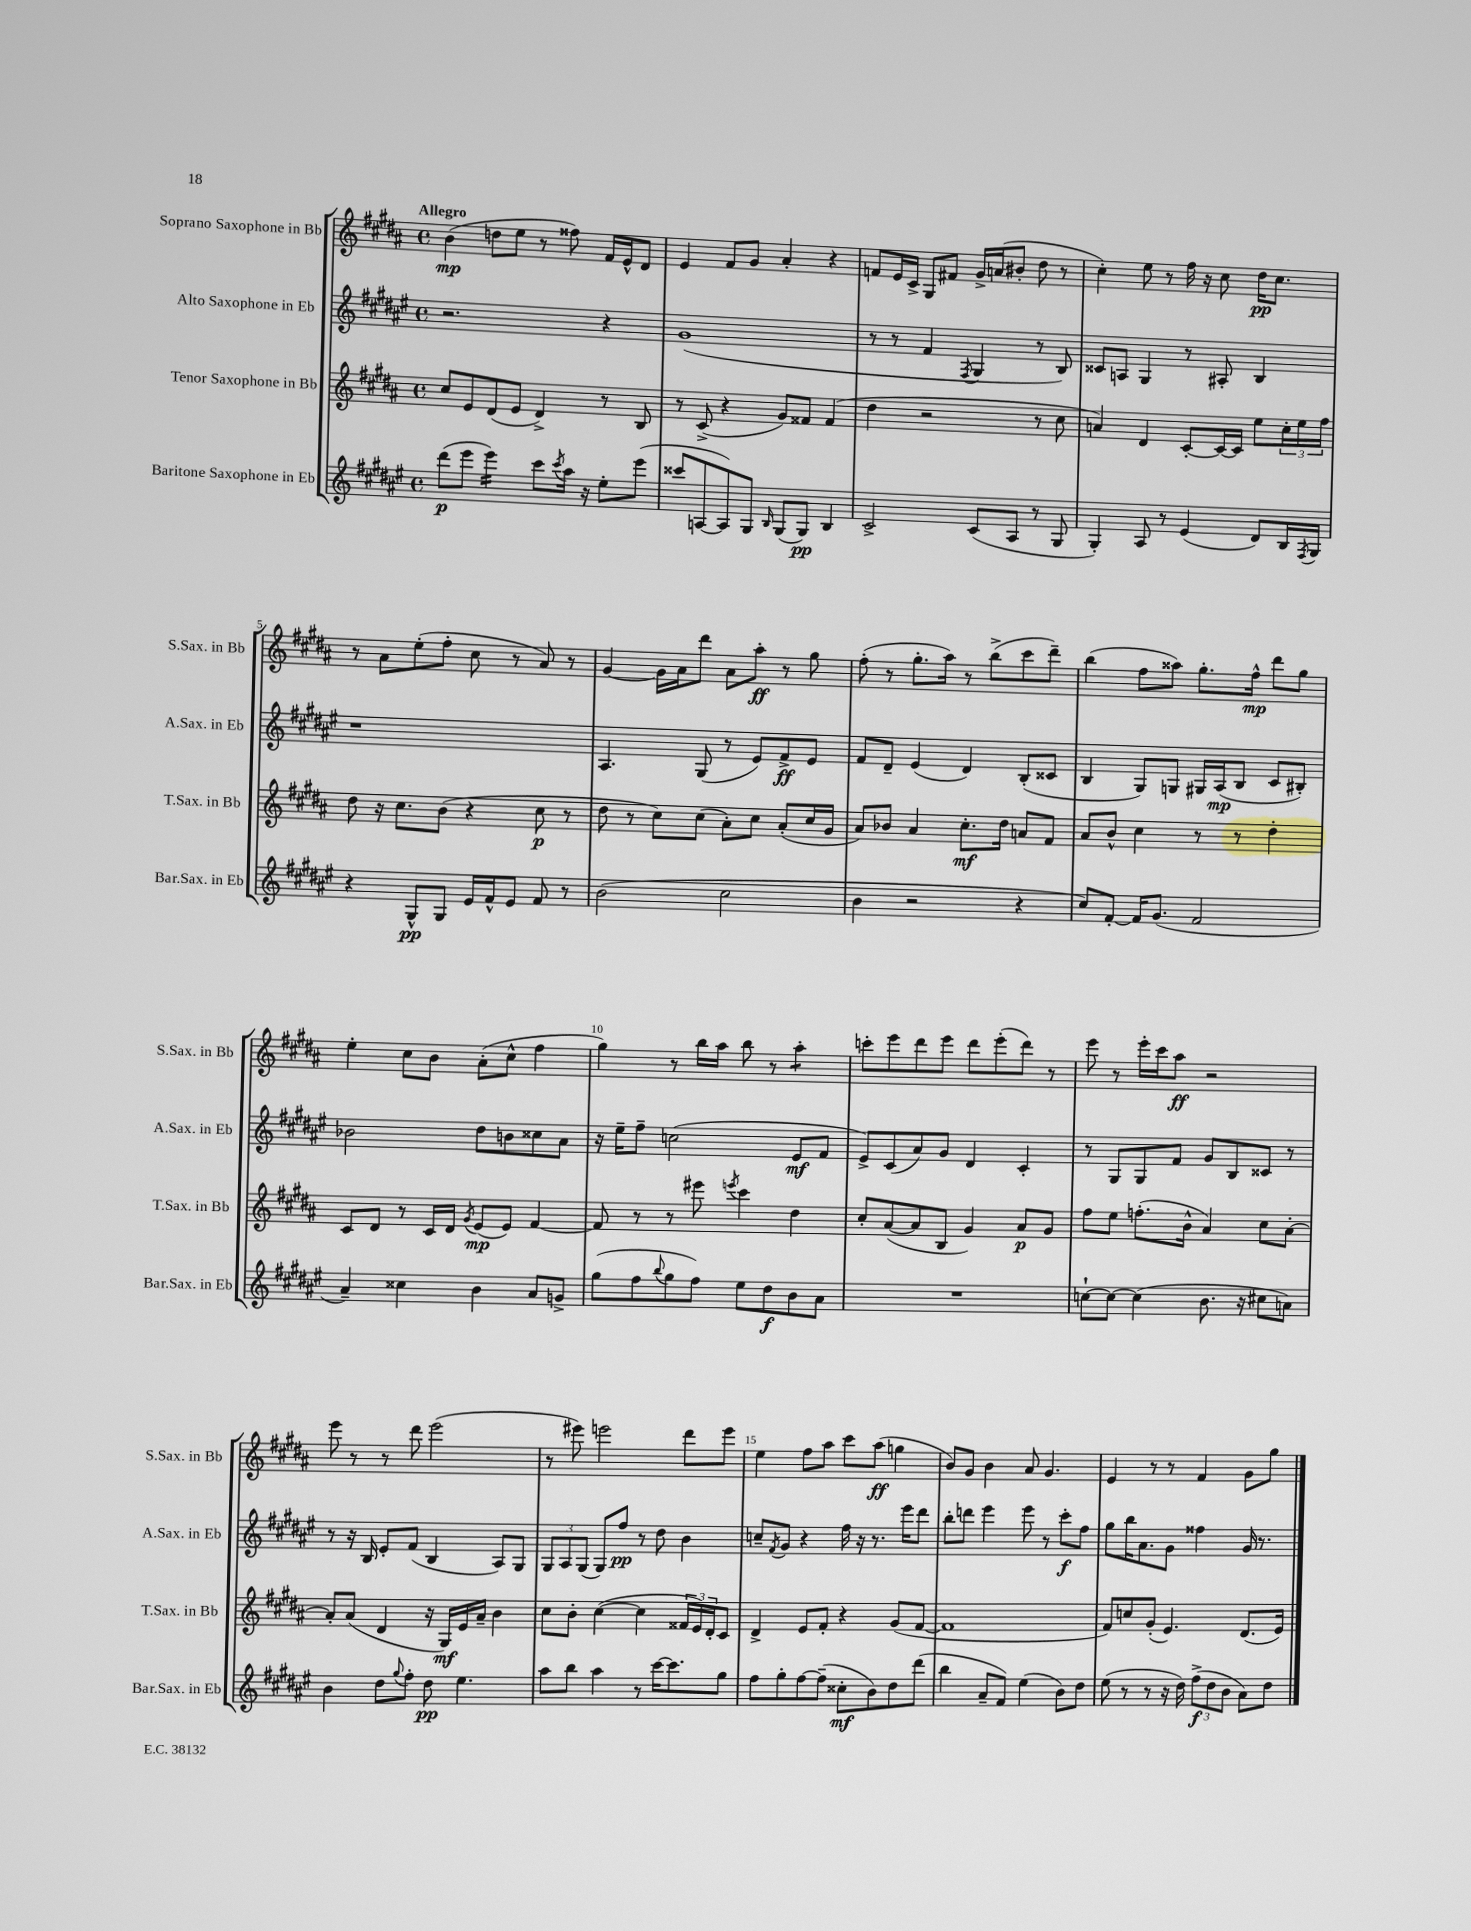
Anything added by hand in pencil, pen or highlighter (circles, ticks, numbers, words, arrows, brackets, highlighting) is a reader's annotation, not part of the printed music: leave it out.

**kern	**kern	**kern	**kern
*staff4	*staff3	*staff2	*staff1
*clefG2	*clefG2	*clefG2	*clefG2
*k[f#c#g#d#a#e#]	*k[f#c#g#d#a#]	*k[f#c#g#d#a#e#]	*k[f#c#g#d#a#]
*M4/4	*M4/4	*M4/4	*M4/4
*met(c)	*met(c)	*met(c)	*met(c)
(8ddd#\L	8cc#/L	2.r	(4b\
8eee#\J	8e/	.	.
4eee#\)	(8d#/	.	8dd\L
.	8e/J	.	8ee\J
8ccc#\L	4d#^/)	.	8r
8qccc#/	.	.	.
16aa#\Jk	.	.	8ff##\)
16r	.	.	.
8ee#'\L	8r	4r	16f#/LL
.	.	.	16e^^/J
(8eee#\J	8B/	.	8d#/J
=	=	=	=
8ccc##/L	8r	(1g#	4e/
[8A/	(8c#^/	.	.
8A/])	4r	.	8f#/L
8G#/J	.	.	8g#/J
16qqB/	.	.	.
(8G#/L	8g#/L)	.	4a#'/
8G#/J)	8f##/J	.	.
4B/	(4f##/	.	4r
=	=	=	=
2c#^/	4dd#\	8r	8f/L
.	.	8r	16e/L
.	.	.	16c#^/JJ
.	2r	4f#/	8G#/L
.	.	.	8f#/J
.	.	8qF#/	.
(8c#/L	.	4G#/	16g#^/LL
.	.	.	(16a/J
8A#/J	.	.	8b#'/J
8r	8r	8r	8dd#\
8G#/	8cc#\	8B/)	8r
=	=	=	=
4G#'/)	4a/)	8c##/L	4cc#'\)
.	.	8A/J	.
8A#/	4d#/	4G#/	8ee\
8r	.	.	8r
(4e#/	[8c#'/L	8r	16ff#\
.	.	.	16r
.	16c#/_L	8A#'/	8cc#\
.	16c#/]JJ	.	.
8d#/L)	8ee\L	4B/	16dd#\LK
.	.	.	8.cc#\J
16B/L	24cc#'\L	.	.
.	24ee\	.	.
8qF#/	.	.	.
16G#/JJ	.	.	.
.	24ff#\JJ	.	.
=	=	=	=
4r	8dd#\	1r	8r
.	16r	.	8a#\L
.	8.cc#\L	.	.
8G#^^/L	.	.	(8ee'\
8G#/J	(8b\J	.	8ff#'\J
16e#/LL	4r	.	8cc#\
16f#^^/J	.	.	.
8e#/J	.	.	8r
8f#/	8cc#\	.	8a#/)
8r	8r	.	8r
=	=	=	=
(2b\	8dd#\	4.A#/	[4g#/
.	8r	.	.
.	8cc#\L)	.	16g#\]LL
.	.	.	16a#\J
.	(8cc#\J	(8G#/	8ddd#\J
2cc#\	8a#'\L)	8r	8a#\L
.	8cc#\J	8e#/L)	8aa#'\J
.	(8a#'/L	8f#^/	8r
.	16cc#/L	8e#/J	8gg#\
.	16g#/JJ	.	.
=	=	=	=
4b\	8a#/L)	8f#/L	(8ff#'\
.	8b-/J	8d#~/J	8r
2r	4a#/	(4e#/	8.gg#'\L
.	.	.	16aa#\Jk)
.	8.cc#'\L	4d#/)	8r
.	.	.	(8bb^\L
.	16dd#\Jk	.	.
4r	8a/L	(8B'/L	8ccc#\
.	8f#/J	8c##/J	8ddd#~\J)
=	=	=	=
8cc#/L)	8a#/L	4B/	(4bb\
[8f#'/J	8b^^/J	.	.
16f#/]LK	4cc#\	8G#/L)	8ff#\L
(8.g#/J	.	.	.
.	.	8G/J	8aa##\J)
2f#/	8r	16G#/LL	8.gg#'\L
.	.	(16A#/J	.
.	8r	8B/J	.
.	.	.	16ff#^^\Jk
.	4dd#'\	8c#/L	8ddd#\L
.	.	8B#'/J)	8gg#\J
=	=	=	=
4a#~/)	8c#/L	2b-\	4ee'\
.	8d#/J	.	.
4cc##\	8r	.	8cc#\L
.	16c#/LL	.	8b\J
.	16d#/JJ	.	.
.	8qg#/	.	.
4b\	(8e/L	8dd#\L	(8a#'\L
.	8e/J)	8b\	8cc#^^\J
8a#/L	[4f#/	8cc##\	4ff#\
8g^/J	.	8a#\J	.
=	=	=	=
(8gg#\L	8f#/]	16r	4gg#\)
.	.	16ee#~\LK	.
8ff#\	8r	8ff#~\J	.
8qqbb/	.	.	.
8gg#\	8r	(2cc\	8r
8ff#\J)	8eee#\	.	16bb\LL
.	.	.	16aa#\JJ
.	8qeee/	.	.
8ee#\L	4ccc#\	.	8bb\
8dd#\	.	.	8r
8b\	4dd#\	8e#/L	4aa#'\
8a#\J	.	8f#/J	.
=	=	=	=
1r	8cc#'/L	8e#^/L)	8ccc'\L
.	([8a#/	(8c#/	8eee\
.	8a#/]	8a#/)	8ddd#\
.	8B/J	8g#/J	8eee\J
.	4g#/)	4d#/	8ddd#\L
.	.	.	(8eee'\
.	8a#/L	4c#'/	8ddd#\J)
.	8g#/J	.	8r
=	=	=	=
[8cc`\L	8ff#\L	8r	8eee\
8cc\_J	8ee\J	8G#/L	8r
(4cc\]	(8.ff'\L	8G#/	16eee'\LL
.	.	.	16ccc#\J
.	.	8f#/J	8aa#\J
.	16b^^\Jk	.	.
8.b\	4a#/)	8g#/L	2r
.	.	8B/	.
16r	.	.	.
8cc#\L	8cc#\L	8c##/J	.
8a\J)	[8a#'\J	8r	.
=	=	=	=
4b\	8a#'/]L	8r	8eee\
.	(8a#/J	16r	8r
.	.	16B/	.
8dd#\L	4d#/	8e#'/L	8r
8qqgg#/	.	.	.
8ff#'\J	.	(8f#/J	8ddd#\
8dd#\	16r	4B/	(2eee\
.	16G#/LL)	.	.
4.ee#\	16e/	.	.
.	16a#~/JJ	.	.
.	4b\	8A#/L)	.
.	.	8G#/J	.
=	=	=	=
8aa#\L	8cc#\L	12G#/L	8r
.	.	12A#/	.
8bb\J	8b'\J	.	8eee#\)
.	.	(12G#/J	.
4aa#\	([4cc#\	8G#/L)	2eee\
.	.	8ff#/J	.
8r	4cc#\]	8r	.
[16ccc#\LK	.	8dd#\	.
8.ccc#\]	.	.	.
.	24f##/LL	4b\	8ddd#\L
.	24e/)	.	.
.	24d#'/J	.	.
8gg#\J	8c#/J	.	8eee\J
=	=	=	=
8ff#\L	4d#^/	8cc~/L	4ee\
.	.	8qf#/	.
8gg#'\	.	8g#/J	.
[8ff#\	8e/L	4r	8ff#\L
(8ff#~\]J	8f#'/J	.	8aa#\J
8cc##'\L	4r	16ff#\	8ccc#\L
.	.	16r	.
8b\)	.	8.r	(8aa#\J
8dd#\	(8g#/L	.	4gg\
.	.	16eee#\LK	.
(8ddd#\J	[8f#/J	8ddd#\J	.
=	=	=	=
4bb\	1f#]	8bb'\L	8b/L)
.	.	8ddd\J	8g#/J
8a#~/L	.	4eee#\	4b\
8f#/J)	.	.	.
(4ee#\	.	8eee#\	8a#/
.	.	8r	4.g#/
8b\L)	.	8ccc#'\L	.
8dd#\J	.	8ff#\J	.
=	=	=	=
(8ee#\	8f#/L)	8gg#\L	4e/
8r	8cc/	16bb\K	.
.	.	8.a#\	.
8r	(8g#'/J	.	8r
16r	4.e/)	8g#\J	8r
16dd#\)	.	.	.
(12ff#^\L	.	4ff##\	4f#/
12dd#\	.	.	.
12b\J	.	.	.
8a#\L)	(8.d#/L	16g#/	8g#\L
.	.	8.r	.
8dd#\J	.	.	8gg#\J
.	16e/Jk)	.	.
==	==	==	==
*-	*-	*-	*-
